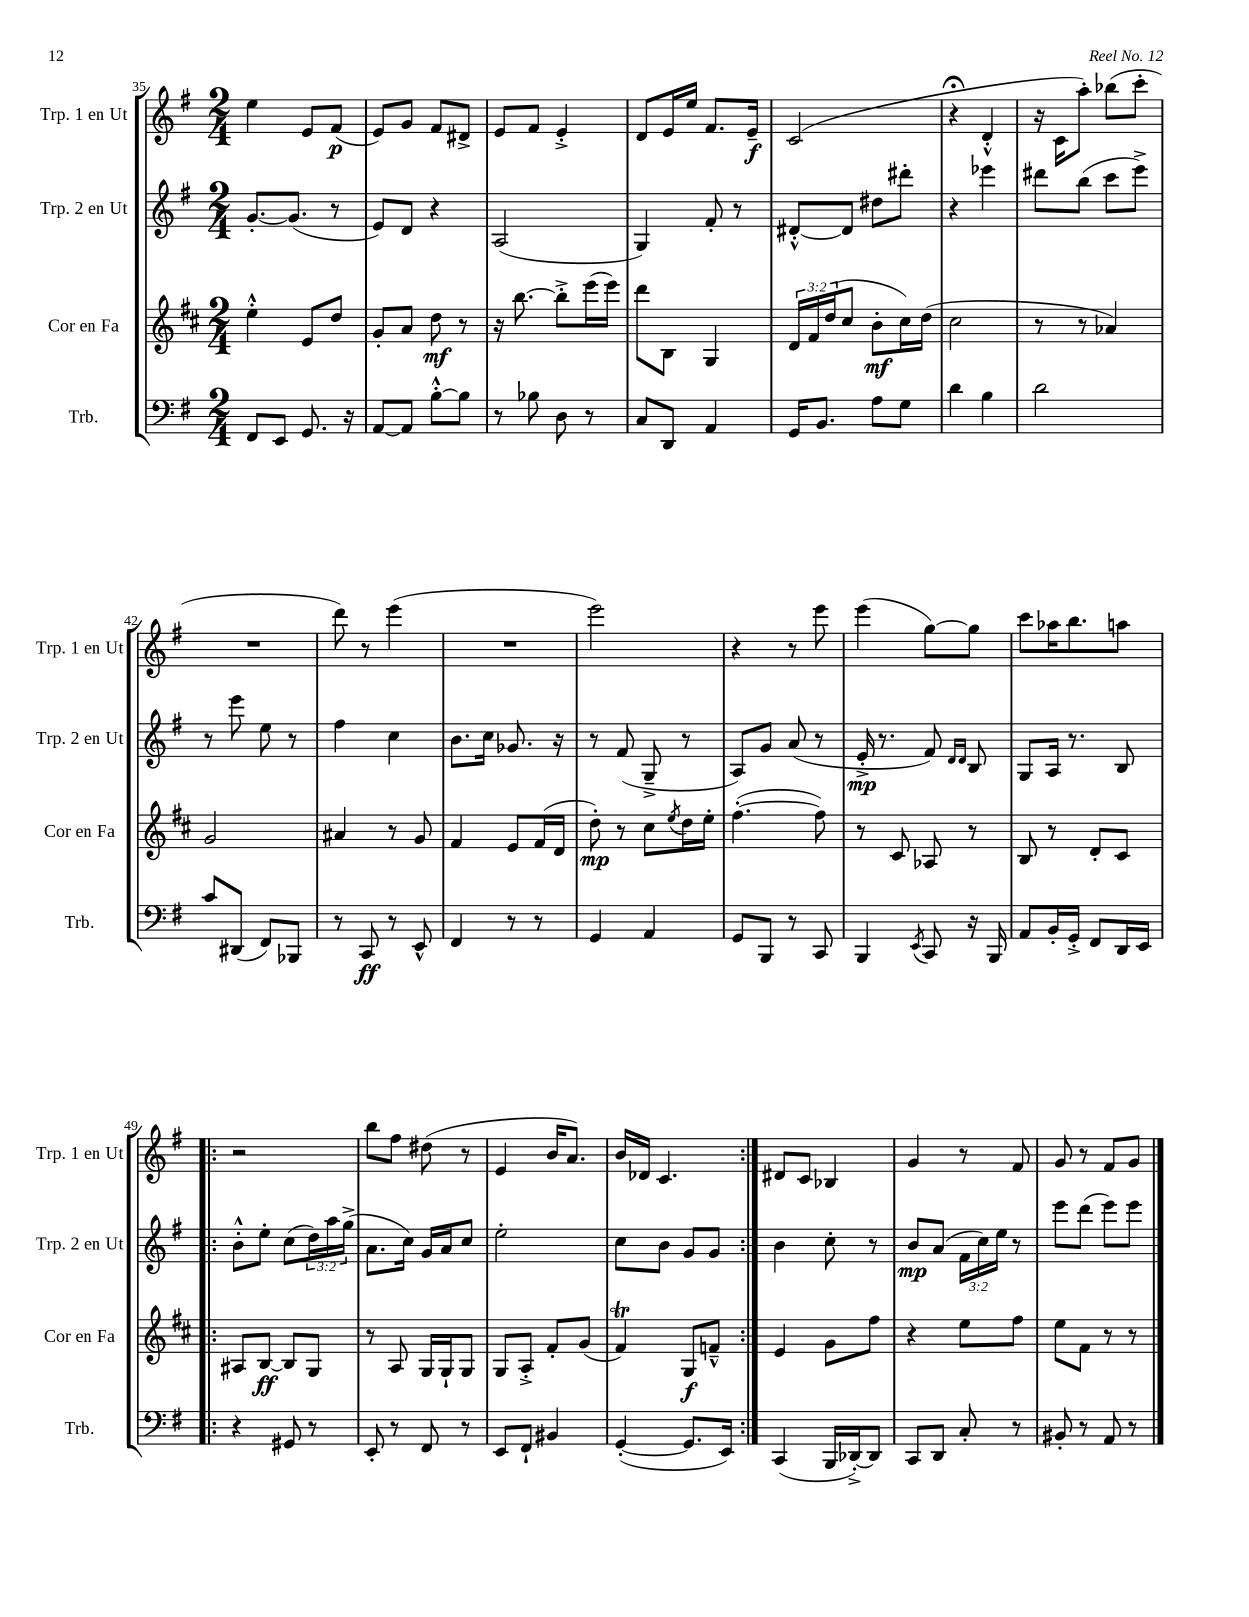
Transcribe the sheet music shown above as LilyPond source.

<<
\new StaffGroup <<
\new Staff = "s0" \with { instrumentName = "Trp. 1 en Ut" shortInstrumentName = "Trp. 1 en Ut" } {
    \clef treble \key g \major \numericTimeSignature \time 2/4
    e''4 e'8 fis'8\p( |
    e'8) g'8 fis'8 dis'8-> |
    e'8 fis'8 e'4-.-> |
    d'8 e'16 e''16 fis'8. e'16--\f |
    c'2( |
    r4\fermata d'4-.-^ |
    r16 c'16 a''8-.) bes''8( c'''8-. |
    R2 |
    d'''8) r8 e'''4( |
    R2 |
    e'''2) |
    r4 r8 e'''8 |
    e'''4( g''8~) g''8 |
    c'''8 aes''16 b''8. a''8 |
    \repeat volta 2 { r2 |
    b''8 fis''8 dis''8( r8 |
    e'4 b'16 a'8.) |
    b'16 des'16 c'4. | }
    dis'8 c'8 bes4 |
    g'4 r8 fis'8 |
    g'8 r8 fis'8 g'8 \bar "|." |
}
\new Staff = "s1" \with { instrumentName = "Trp. 2 en Ut" shortInstrumentName = "Trp. 2 en Ut" } {
    \clef treble \key g \major \numericTimeSignature \time 2/4 \override Staff.TupletNumber.text = #tuplet-number::calc-fraction-text
    g'8.~-. g'8.( r8 |
    e'8) d'8 r4 |
    a2( |
    g4) fis'8-. r8 |
    dis'8~-.-^ dis'8 dis''8 dis'''8-. |
    r4 ees'''4 |
    dis'''8 b''8( c'''8 e'''8->) |
    r8 e'''8 e''8 r8 |
    fis''4 c''4 |
    b'8. c''16 ges'8. r16 |
    r8 fis'8( g8---> r8 |
    a8) g'8 a'8( r8 |
    e'16-.->\mp r8. fis'8) \grace { d'16 d'16 } b8 |
    g8 a16 r8. b8 |
    \repeat volta 2 { b'8-.-^ e''8-. c''8( \tuplet 3/2 { d''16) a''16 g''16->( } |
    a'8. c''16) g'16 a'16 c''8 |
    e''2-. |
    c''8 b'8 g'8 g'8 | }
    b'4 c''8-. r8 |
    b'8\mp a'8( \tuplet 3/2 { fis'16 c''16) e''16 } r8 |
    e'''8 d'''8( e'''8) e'''8 \bar "|." |
}
\new Staff = "s2" \with { instrumentName = "Cor en Fa" shortInstrumentName = "Cor en Fa" } {
    \clef treble \key d \major \numericTimeSignature \time 2/4 \override Staff.TupletNumber.text = #tuplet-number::calc-fraction-text
    e''4-.-^ e'8 d''8 |
    g'8-. a'8 d''8\mf r8 |
    r16 b''8.~ b''8-.-> e'''16( e'''16) |
    d'''8 b8 g4 |
    \tuplet 3/2 { d'16 fis'16 d''16( } cis''8 b'8-.\mf cis''16) d''16( |
    cis''2 |
    r8 r8 aes'4) |
    g'2 |
    ais'4 r8 g'8 |
    fis'4 e'8 fis'16( d'16 |
    d''8-.\mp) r8 cis''8 \acciaccatura { e''8 } d''16 e''16-. |
    fis''4.~-.( fis''8) |
    r8 cis'8 aes8 r8 |
    b8 r8 d'8-. cis'8 |
    \repeat volta 2 { ais8 b8~\ff b8 g8 |
    r8 a8 g16 g16-! g8 |
    g8 a8-.-> fis'8-. g'8( |
    fis'4\trill) g8\f f'8---^ | }
    e'4 g'8 fis''8 |
    r4 e''8 fis''8 |
    e''8 fis'8 r8 r8 \bar "|." |
}
\new Staff = "s3" \with { instrumentName = "Trb." shortInstrumentName = "Trb." } {
    \clef bass \key g \major \numericTimeSignature \time 2/4
    fis,8 e,8 g,8. r16 |
    a,8~ a,8 b8~-.-^ b8 |
    r8 bes8 d8 r8 |
    c8 d,8 a,4 |
    g,16 b,8. a8 g8 |
    d'4 b4 |
    d'2 |
    c'8 dis,8( fis,8) bes,,8 |
    r8 c,8\ff r8 e,8-^ |
    fis,4 r8 r8 |
    g,4 a,4 |
    g,8 b,,8 r8 c,8 |
    b,,4 \acciaccatura { e,8 } c,8 r16 b,,16 |
    a,8 b,16-. g,16-.-> fis,8 d,16 e,16 |
    \repeat volta 2 { r4 gis,8 r8 |
    e,8-. r8 fis,8 r8 |
    e,8 fis,8-! bis,4 |
    g,4~-.( g,8. e,16) | }
    c,4( b,,16 des,16~-.->) des,8 |
    c,8 d,8 c8-. r8 |
    bis,8-. r8 a,8 r8 \bar "|." |
}
>>
>>
\layout { \context { \Score currentBarNumber = #35 } }
